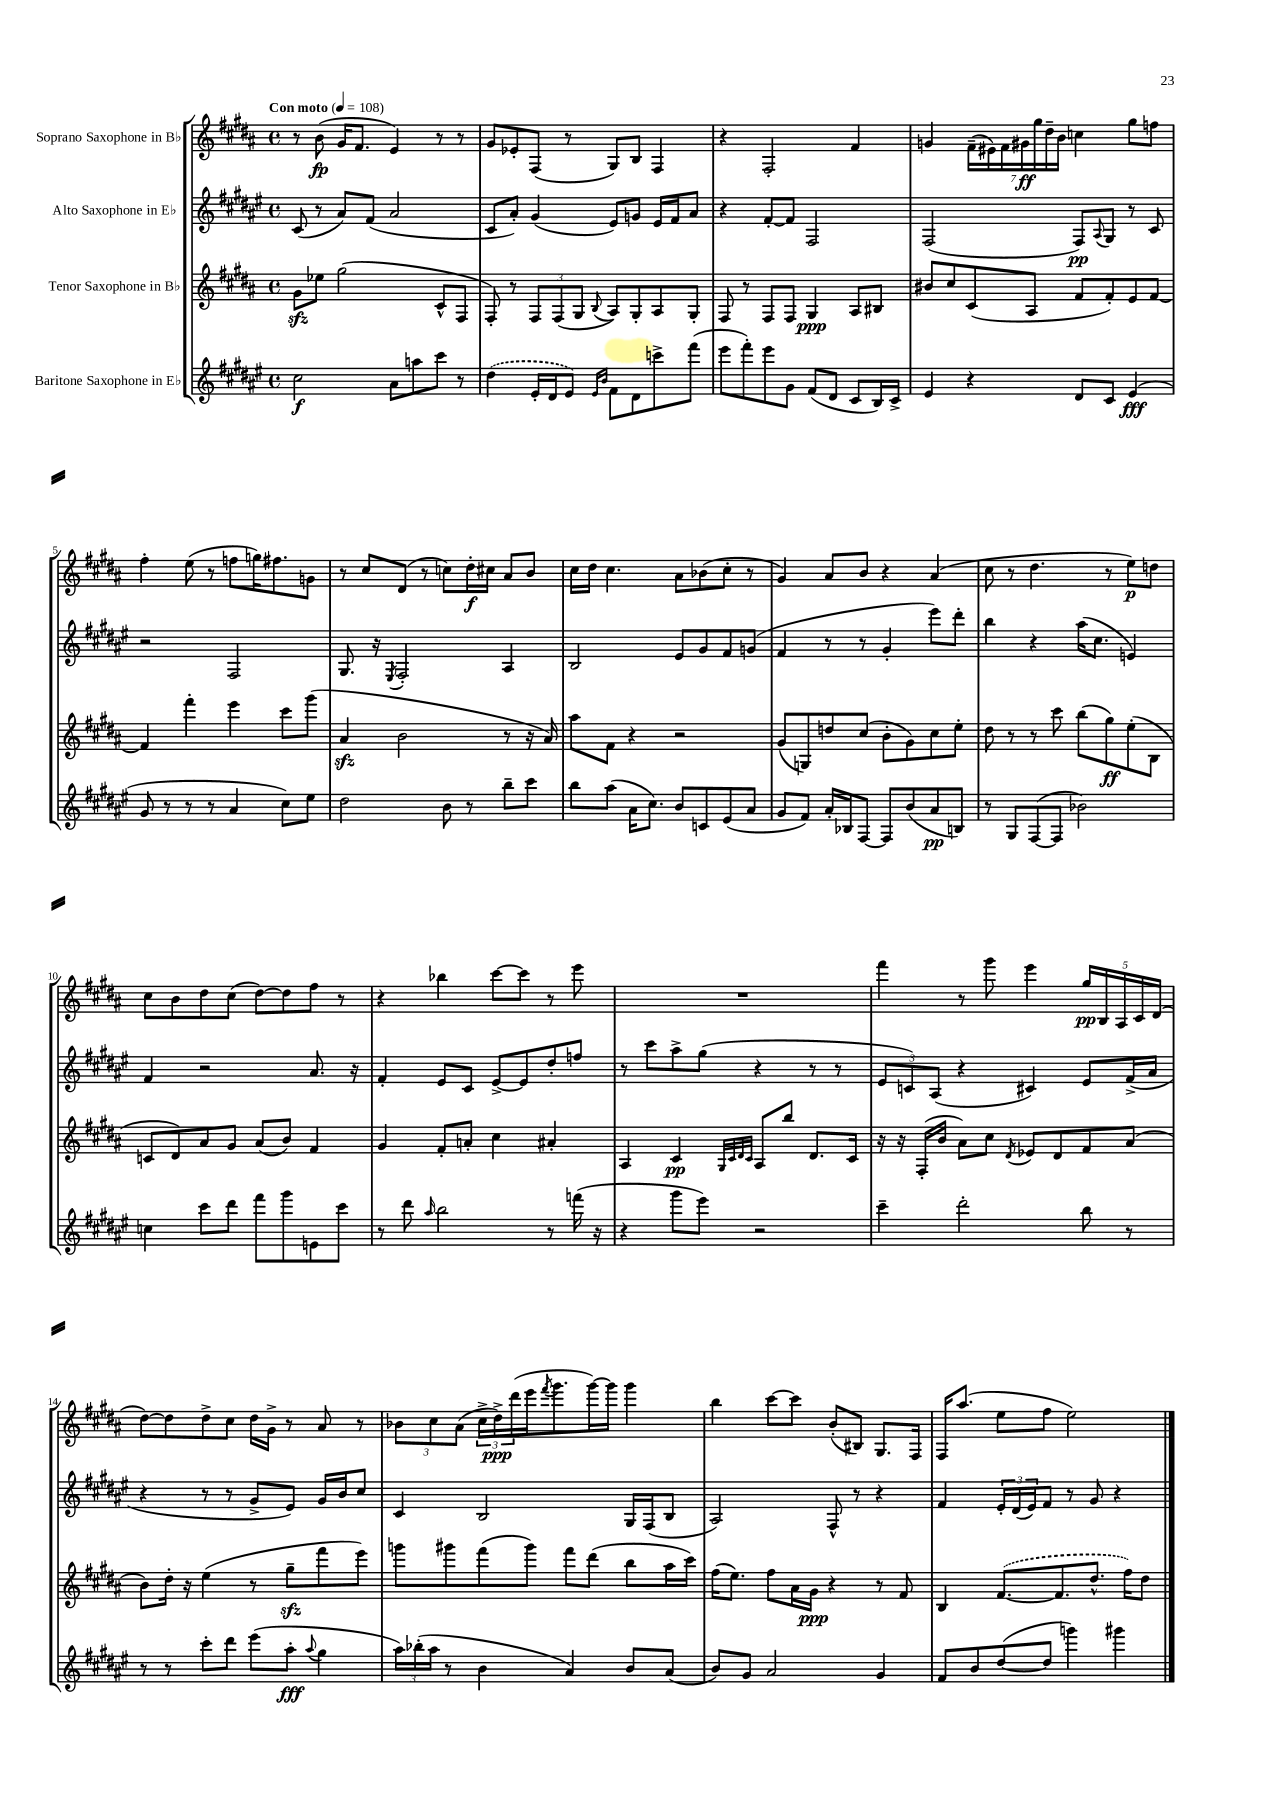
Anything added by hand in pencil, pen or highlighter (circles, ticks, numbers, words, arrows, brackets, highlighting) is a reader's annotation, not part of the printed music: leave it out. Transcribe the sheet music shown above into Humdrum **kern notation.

**kern	**kern	**kern	**kern
*staff4	*staff3	*staff2	*staff1
*clefG2	*clefG2	*clefG2	*clefG2
*k[f#c#g#d#a#e#]	*k[f#c#g#d#a#]	*k[f#c#g#d#a#e#]	*k[f#c#g#d#a#]
*M4/4	*M4/4	*M4/4	*M4/4
*met(c)	*met(c)	*met(c)	*met(c)
*MM108	*MM108	*MM108	*MM108
2cc#	8g#	(8c#	8r
.	8ee-	8r	(8b
.	(2gg#	8a#)	16g#
.	.	.	8.f#
.	.	(8f#	.
8a#	.	2a#	4e)
8aa	.	.	.
8ccc#	8c#^^	.	8r
8r	8F#	.	8r
=	=	=	=
(4dd#	8F#')	8c#	8g#
.	8r	8a#')	8e-'
16e#'	12F#	(4g#	(8F#
16d#	.	.	.
.	(12F#	.	.
8e#)	.	.	8r
.	12G#	.	.
16qqe#	.	.	.
16qqb	8qqB	.	.
8f#	8A#)	8e#)	8G#)
8d#	8G#'	8g	8B
8ccc^	8A#	16e#	4F#
.	.	16f#	.
(8fff#	8G#'	8a#	.
=	=	=	=
8eee#	8F#	4r	4r
8fff#')	8r	.	.
8eee#	8F#	[8f#'	2F#'
8g#	8F#	8f#]	.
(8f#	4G#	2F#	.
8d#	.	.	.
8c#	8A#	.	4f#
16B)	8B#	.	.
16c#^	.	.	.
=	=	=	=
4e#	8b#	(2F#	4g
.	8cc#	.	.
4r	(8c#	.	(28f#~
.	.	.	28e#)
.	.	.	28f#
.	.	.	28g#
.	8A#	.	.
.	.	.	28gg#
.	.	.	28dd#~
.	.	.	28b
8d#	8f#	8F#)	4cc
.	.	8qqA#	.
8c#	8f#')	8G#	.
(4e#	8e	8r	8gg#
.	[8f#	8c#	8ff
=	=	=	=
8g#	4f#]	2r	4ff#'
8r	.	.	.
8r	4fff#'	.	(8ee
8r	.	.	8r
4a#	4eee	2F#	8ff
.	.	.	16gg)
.	.	.	8.ff#
8cc#)	8ccc#	.	.
8ee#	(8ggg#	.	8g
=	=	=	=
2dd#	4a#	8.G#	8r
.	.	.	8cc#
.	.	16r	.
.	.	8qE#	.
.	2b	2F#'	(8d#
.	.	.	8r
8b	.	.	8cc)
8r	.	.	16dd#'
.	.	.	16cc#
8bb~	8r	4A#	8a#
8ccc#	16r	.	8b
.	16a#)	.	.
=	=	=	=
8bb	8aa#	2B	16cc#
.	.	.	16dd#
(8aa#	8f#	.	4.cc#
16a#	4r	.	.
8.cc#)	.	.	.
8b	2r	8e#	8a#
8c	.	8g#	(8b-
(8e#	.	8f#	8cc#'
8a#	.	(8g	8r
=	=	=	=
8g#	(8g#	4f#	4g#)
8f#)	8G)	.	.
16a#'	8dd	8r	8a#
16B-	.	.	.
[8F#	(8cc#	8r	8b
8F#]	8b'	4g#'	4r
(8b	8g#)	.	.
8a#	8cc#	8eee#)	(4a#
8B)	8ee'	8ddd#'	.
=	=	=	=
8r	8dd#	4bb	8cc#
8G#	8r	.	8r
([8F#	8r	4r	4.dd#
8F#]	8ccc#	.	.
2b-)	(8bb	(16aa#	.
.	.	8.cc#	.
.	8gg#)	.	8r
.	(8ee'	4e)	8ee)
.	8B	.	8dd
=	=	=	=
4cc	8c	4f#	8cc#
.	8d#)	.	8b
8ccc#	8a#	2r	8dd#
8ddd#	8g#	.	(8cc#
8fff#	(8a#	.	[8dd#)
8ggg#	8b)	.	8dd#]
8e	4f#	8.a#	8ff#
8ccc#	.	.	8r
.	.	16r	.
=	=	=	=
8r	4g#	4f#'	4r
8ddd#	.	.	.
16qqaa#	.	.	.
2bb	8f#'	8e#	4bb-
.	8a'	8c#	.
.	4cc#	[8e#^	[8ccc#
.	.	8e#]	8ccc#]
8r	4a#'	8dd#'	8r
(16fff	.	8ff	8eee
16r	.	.	.
=	=	=	=
4r	4A#	8r	1r
.	.	8ccc#	.
8ggg#	4c#	8aa#^	.
8eee#)	.	(8gg#	.
.	32qqG#	.	.
.	32qqc#	.	.
.	32qqd#	.	.
.	32qqc#	.	.
2r	8A#	4r	.
.	8bb	.	.
.	8.d#	8r	.
.	.	8r	.
.	16c#	.	.
=	=	=	=
4ccc#~	16r	12e#	4fff#
.	16r	.	.
.	.	12c)	.
.	(16F#'	.	.
.	.	(12A#	.
.	16b	.	.
2ddd#'	8a#)	4r	8r
.	8cc#	.	8ggg#
.	8qd#	.	.
.	8e-	4c#)	4eee
.	8d#	.	.
8bb	8f#	8e#	20gg#
.	.	.	20B
.	.	.	20A#
8r	(8a#	(16f#^	.
.	.	.	20c#
.	.	16a#	.
.	.	.	(20d#
=	=	=	=
8r	8b)	4r	[8dd#)
8r	16dd#'	.	8dd#]
.	16r	.	.
8ccc#'	(4ee	8r	8dd#^
8ddd#	.	8r	8cc#
(8eee#	8r	8g#^	16dd#
.	.	.	16g#^
8aa#'	8gg#~	8e#)	8r
8qqaa#	.	.	.
4gg#	8fff#	16g#	8a#
.	.	16b	.
.	8eee)	8cc#	8r
=	=	=	=
24aa#)	8ggg	4c#	12b-
(24bb-'	.	.	.
24aa#	.	.	12cc#
8r	8ggg#	.	.
.	.	.	(12a#
4b	(8fff#	2B	24cc#^
.	.	.	24dd#^)
.	.	.	(24ddd#
.	8ggg#)	.	16eee
.	.	.	8qfff#
.	.	.	8.ggg#
4a#)	8fff#	.	.
.	(8ddd#	.	[16ggg#)
.	.	.	16ggg#]
8b	8bb	16G#	4ggg#
.	.	(16F#	.
(8a#	16aa#	8B	.
.	16ccc#)	.	.
=	=	=	=
8b)	(16ff#	2A#)	4bb
.	8.ee)	.	.
8g#	.	.	.
2a#	8ff#	.	[8ccc#
.	16a#	.	8ccc#]
.	16g#	.	.
.	4r	8F#^^	(8b'
.	.	8r	8B#)
4g#	8r	4r	8.G#
.	8f#	.	.
.	.	.	16F#
=	=	=	=
8f#	4B	4f#	16F#
.	.	.	(8.aa#
8b	.	.	.
([8dd#	([8.f#	24e#'	8ee
.	.	(24d#	.
.	.	24e#)	.
8dd#]	.	8f#	8ff#
.	8.f#]	.	.
4ggg)	.	8r	2ee)
.	8.dd#^^	8g#	.
4ggg#	.	4r	.
.	16ff#)	.	.
.	8dd#	.	.
==	==	==	==
*-	*-	*-	*-
